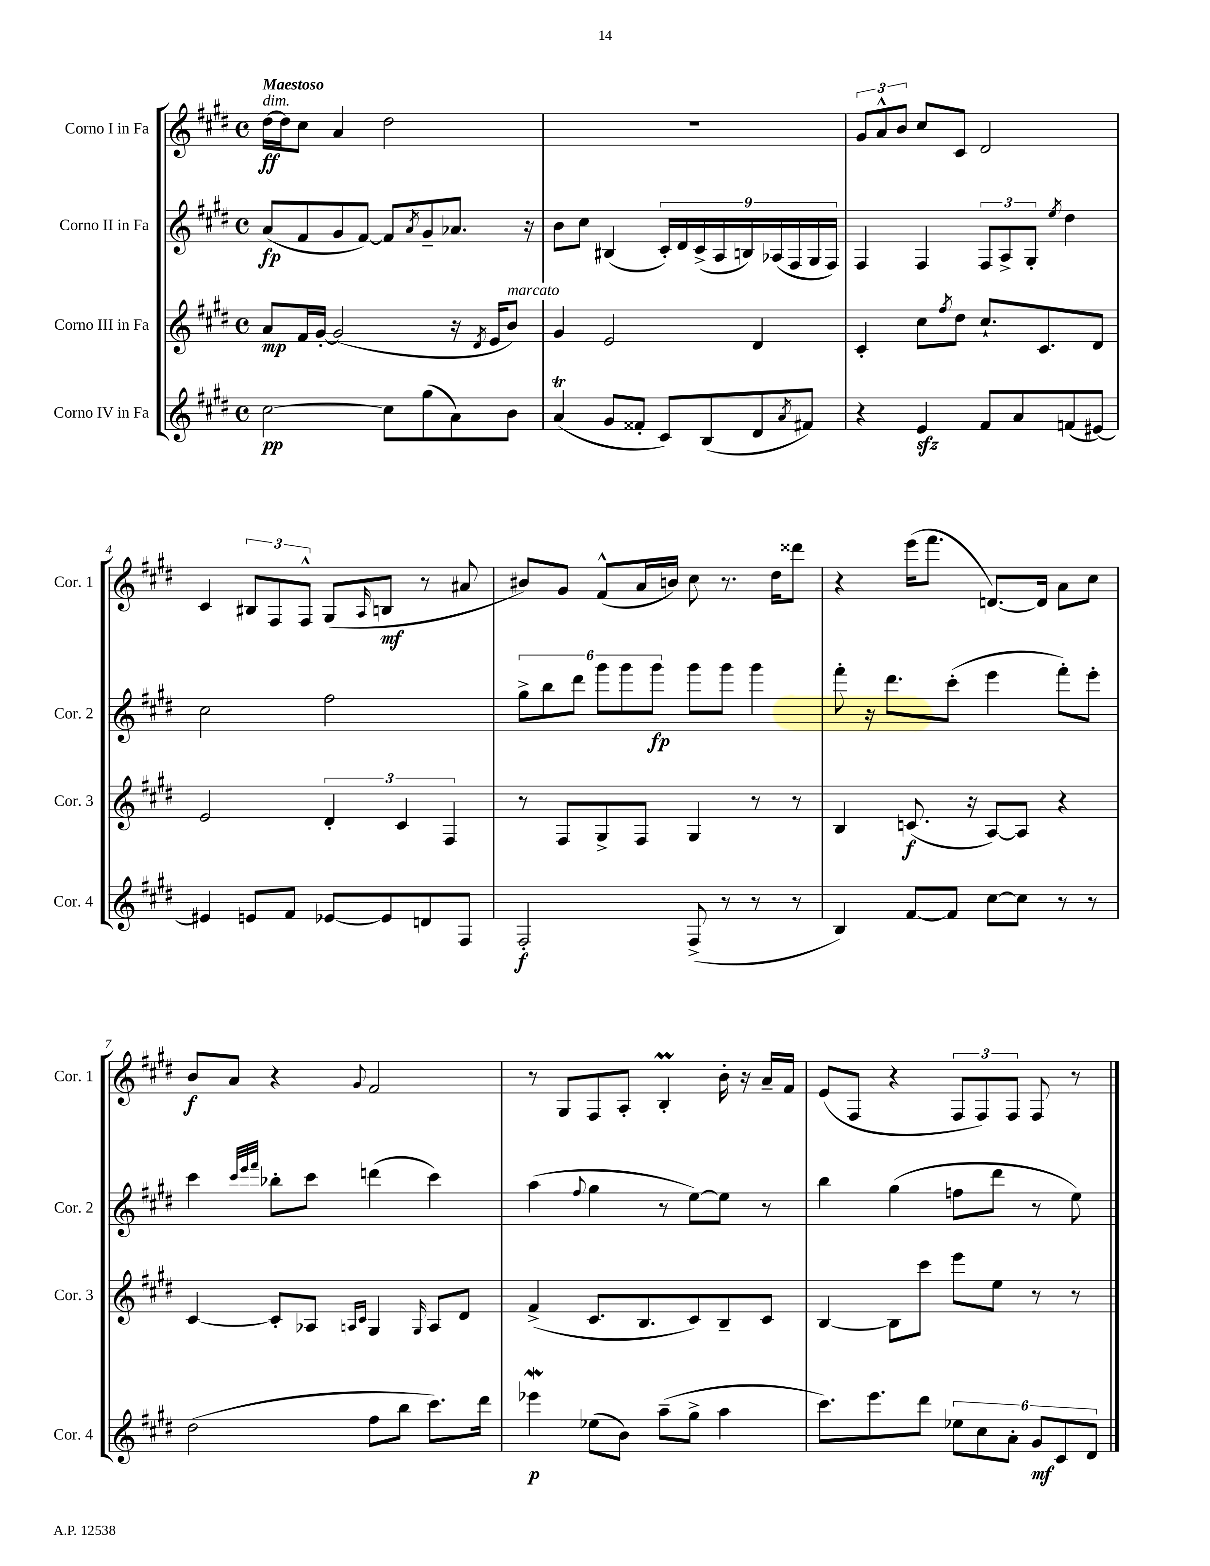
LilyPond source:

<<
\new StaffGroup <<
\new Staff = "s0" \with { instrumentName = "Corno I in Fa" shortInstrumentName = "Cor. 1" } {
    \clef treble \key e \major \defaultTimeSignature \time 4/4 \tempo "Maestoso"
    dis''16~\ff^\markup { \italic "dim." } dis''16 cis''8 a'4 dis''2 |
    R1 |
    \tuplet 3/2 { gis'8 a'8-^ b'8 } cis''8 cis'8 dis'2 |
    cis'4 \tuplet 3/2 { bis8 fis8 fis8-^ } gis8( \grace { a16 } b8\mf r8 ais'8 |
    bis'8) gis'8 fis'8-^( a'16 b'16) cis''8 r8. dis''16 disis'''8 |
    r4 e'''16( fis'''8. d'8.~) d'16 a'8 cis''8 |
    b'8\f a'8 r4 \appoggiatura { gis'8 } fis'2 |
    r8 gis8 fis8 a8-. b4-.\prall b'16-. r16 a'16-- fis'16 |
    e'8( fis8 r4 \tuplet 3/2 { fis8 fis8) fis8 } fis8 r8 \bar "|." |
}
\new Staff = "s1" \with { instrumentName = "Corno II in Fa" shortInstrumentName = "Cor. 2" } {
    \clef treble \key e \major \defaultTimeSignature \time 4/4
    a'8\fp( fis'8 gis'8 fis'8~) fis'8 \acciaccatura { a'8 } gis'8-- aes'8. r16 |
    b'8 cis''8 bis4( \tuplet 9/8 { cis'16-.) dis'16 cis'16->( a16 b16) aes16( fis16 gis16 fis16) } |
    fis4 fis4 \tuplet 3/2 { fis8 a8-> gis8-. } \acciaccatura { e''8 } dis''4 |
    cis''2 fis''2 |
    \tuplet 6/4 { gis''8-> b''8 dis'''8 gis'''8 gis'''8 gis'''8\fp } gis'''8 gis'''8 gis'''4 |
    fis'''8-. r16 dis'''8. cis'''8-.( e'''4 fis'''8-.) e'''8-. |
    cis'''4 \grace { cis'''32 e'''32 fis'''32 } bes''8-. cis'''8 d'''4( cis'''4) |
    a''4( \appoggiatura { fis''8 } gis''4 r8 e''8~) e''8 r8 |
    b''4 gis''4( f''8 dis'''8 r8 e''8) \bar "|." |
}
\new Staff = "s2" \with { instrumentName = "Corno III in Fa" shortInstrumentName = "Cor. 3" } {
    \clef treble \key e \major \defaultTimeSignature \time 4/4
    a'8\mp fis'16 gis'16~-. gis'2( r16 \acciaccatura { dis'8 } e'16 b'8^\markup { \italic "marcato" }) |
    gis'4 e'2 dis'4 |
    cis'4-. cis''8 \acciaccatura { fis''8 } dis''8 cis''8.-! cis'8. dis'8 |
    e'2 \tuplet 3/2 { dis'4-. cis'4 fis4 } |
    r8 fis8 gis8-> fis8 gis4 r8 r8 |
    b4 c'8.\f( r16 a8~) a8 r4 |
    cis'4~ cis'8-. aes8 \grace { a16 cis'16 } gis4 \grace { gis16 } a8 dis'8 |
    fis'4->( cis'8. b8. cis'8) b8-- cis'8 |
    b4~ b8 cis'''8 e'''8 e''8 r8 r8 \bar "|." |
}
\new Staff = "s3" \with { instrumentName = "Corno IV in Fa" shortInstrumentName = "Cor. 4" } {
    \clef treble \key e \major \defaultTimeSignature \time 4/4
    cis''2~\pp cis''8 gis''8( a'8) b'8 |
    a'4\trill( gis'8 fisis'8-. cis'8) b8( dis'8 \acciaccatura { a'8 } fis'8) |
    r4 e'4\sfz fis'8 a'8 f'8( eis'8~) |
    eis'4 e'8 fis'8 ees'8~ ees'8 d'8 fis8 |
    fis2-.\f fis8->( r8 r8 r8 |
    b4) fis'8~ fis'8 cis''8~ cis''8 r8 r8 |
    dis''2( fis''8 b''8 cis'''8.) dis'''16 |
    ees'''4\mordent\p ees''8( b'8) a''8--( gis''8-> a''4 |
    cis'''8.) e'''8. dis'''8 \tuplet 6/4 { ees''8 cis''8 a'8-. gis'8\mf cis'8 dis'8 } \bar "|." |
}
>>
>>
